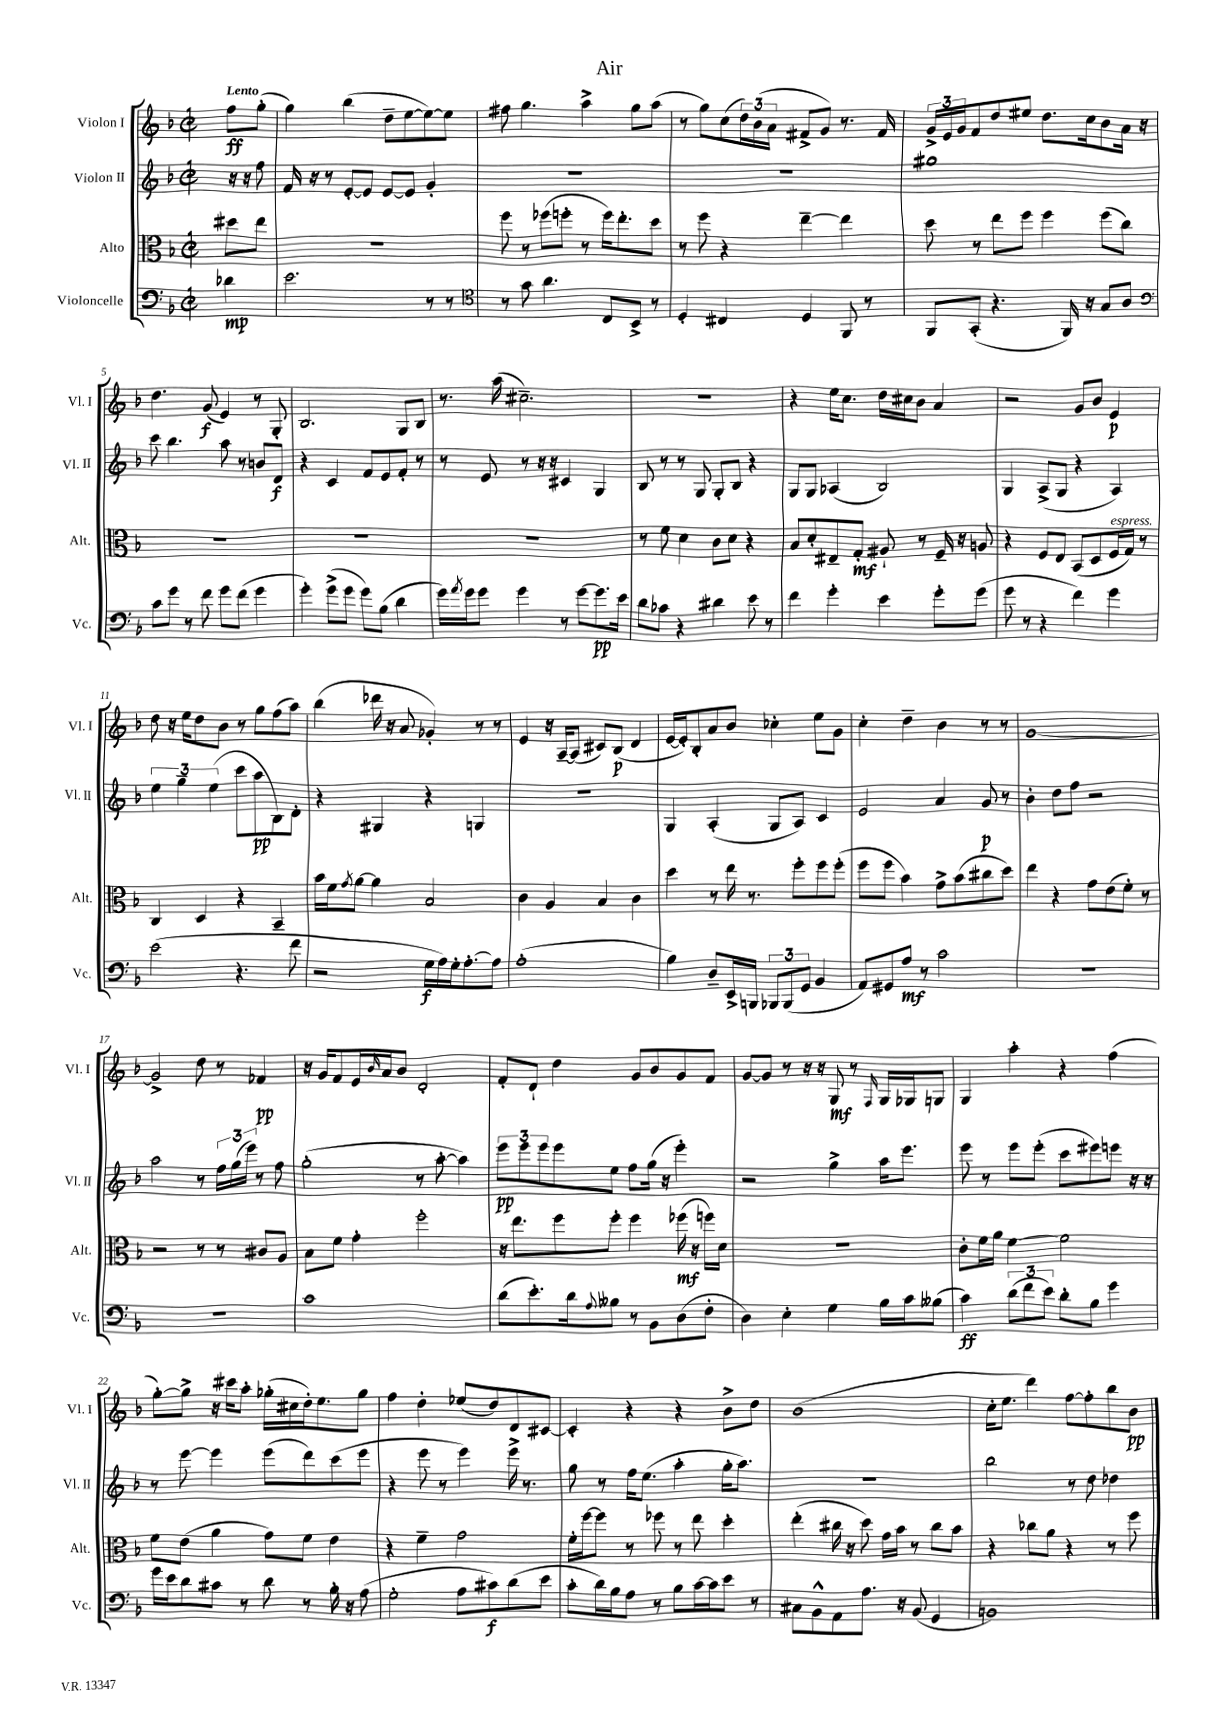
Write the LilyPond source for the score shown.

\header { title = "Air" }
<<
\new StaffGroup <<
\new Staff = "s0" \with { instrumentName = "Violon I" shortInstrumentName = "Vl. I" } {
    \clef treble \key f \major \defaultTimeSignature \time 2/2 \partial 4 \tempo "Lento"
    f''8\ff g''8-.( |
    g''4) bes''4( d''8-- e''8~ e''8~) e''8 |
    fis''8 g''4. a''4-> g''8 a''8( |
    r8 g''8) c''8( \tuplet 3/2 { d''16) bes'16( a'16 } fis'8-> g'8) r8. fis'16 |
    \tuplet 3/2 { g'16-> e'16 g'16 } f'8 d''8 eis''8 d''8. c''16 bes'8 a'16 r16 |
    d''4. g'8\f( e'4) r8 g8-. |
    bes2. g8 bes8 |
    r8. a''16( cis''2.--) |
    r1 |
    r4 e''16 c''8. d''16 cis''16 bes'8 a'4 |
    r2 g'8 bes'8 e'4\p |
    d''8 r16 e''16 d''8 bes'8 r8 g''8 f''8( a''8) |
    bes''4( des'''16 r16 a'8 ges'4-.) r8 r8 |
    e'4 r16 a16~-- a8( cis'8) bes8\p( d'4 |
    e'16~ e'16-.) bes8-. a'8 bes'8 ces''4-. e''8 g'8 |
    c''4-. d''4-- bes'4 r8 r8 |
    g'1~ |
    g'2-> d''8 r8 fes'4\pp |
    r16 g'16 f'8 e'16 \grace { bes'16 } a'16 bes'8 d'2-. |
    f'8-. d'8-! d''4 g'8 bes'8 g'8 f'8 |
    g'8~ g'8 r8 r16 r16 g8\mf r8 \grace { f16 } g16 ges16 g8 |
    g4 a''4-. r4 f''4( |
    g''8~-.) g''8-> r16 cis'''16 a''8-. ges''16-.( cis''16 d''16-.) e''8. ges''8 |
    f''4 d''4-. ees''8( d''8) d'8 cis'8~ |
    cis'4-. r4 r4 bes'8-> d''8 |
    bes'1( |
    c''16-. e''8. d'''4) f''8~ f''8-. bes''8 bes'8\pp \bar "|." |
}
\new Staff = "s1" \with { instrumentName = "Violon II" shortInstrumentName = "Vl. II" } {
    \clef treble \key f \major \defaultTimeSignature \time 2/2 \partial 4
    r16 r16 f''8 |
    f'16 r16 r8 e'8~-. e'8 e'8~ e'8 g'4-. |
    R1 |
    R1 |
    gis''1 |
    c'''8 bes''4. a''8 r8 b'8 d'8\f |
    r4 c'4 f'8 e'8 f'8-. r8 |
    r8 e'8 r8 r16 r16 cis'4 g4 |
    bes8 r8 r8 g8 g8-. bes8 r4 |
    g8 g8 aes4( bes2) |
    g4 a8->( g8 r4 a4) |
    \tuplet 3/2 { e''4 g''4-- e''4( } c'''8 a''8\pp bes8) d'8-. |
    r4 gis4 r4 g4 |
    r1 |
    g4 a4-.( g8 a8) c'4 |
    e'2 a'4 g'8\p r8 |
    bes'4-. d''8 f''8 r2 |
    a''2 r8 \tuplet 3/2 { f''16 g''16( e'''16) } r8 f''8 |
    g''2-.( r8 a''8~-. a''4) |
    \tuplet 3/2 { e'''8\pp e'''8 e'''8 } e'''8 e''8 f''8 g''16( r16 e'''4-.) |
    r2 g''4-> a''16 e'''8. |
    e'''8 r8 e'''8 e'''8-.( c'''8 eis'''8) e'''8 r16 r16 |
    r8 e'''8~ e'''4 e'''8( d'''8) c'''8( e'''8 |
    r4 e'''8 r8 e'''4) e'''16-> r8. |
    g''8 r8 f''16 e''8.( a''4-. g''16-. a''8.) |
    r1 |
    bes''2 r8 d''8 des''4 \bar "|." |
}
\new Staff = "s2" \with { instrumentName = "Alto" shortInstrumentName = "Alt." } {
    \clef alto \key f \major \defaultTimeSignature \time 2/2 \partial 4
    dis''8 e''8 |
    r1 |
    f''8 r8 fes''8( f''8-. r8 f''16) e''8.-. d''8 |
    r8 f''8 r4 e''4~-- e''4 |
    d''8 r8 e''8 f''8 f''4 f''8( c''8) |
    R1 |
    R1 |
    R1 |
    r8 f'8 d'4 c'8 d'8 r4 |
    bes8 d'8-. eis8-- g8-.\mf ais8-! r8 f16-- r16 a8 |
    r4 f8 e8 bes,8( d8 f16^\markup { \italic "espress." } g16) r8 |
    c4 d4 r4 bes,4-- |
    bes'16 f'16 \acciaccatura { g'8 } a'8~ a'4 bes2 |
    c'4 a4 bes4 c'4 |
    d''4 r8 e''16 r8. f''8-. f''8 f''8-.( |
    f''8 f''8 bes'4) g'8-> bes'8( cis''8 d''8) |
    e''4 r4 g'8 e'8( f'8-.) r8 |
    r2 r8 r8 cis'8 a8 |
    bes8 f'8 g'4-. f''2-. |
    r16 e''8. f''8 f''8-. f''4 fes''16\mf( r16 f''16) d'16 |
    R1 |
    c'8-. f'16 a'16 f'4~ f'2 |
    f'8 e'8( a'4 g'8) f'8 e'4 |
    r4 f'4-- g'2 |
    f'16-. f''16~ f''8 r8 fes''8 r8 e''8 d''4-. |
    e''4-.( cis''16 r16 d''8) g'16 bes'16 r8 cis''8 bes'8 |
    r4 ces''8 a'8 r4 r8 f''8 \bar "|." |
}
\new Staff = "s3" \with { instrumentName = "Violoncelle" shortInstrumentName = "Vc." } {
    \clef bass \key f \major \defaultTimeSignature \time 2/2 \partial 4
    des'4\mp |
    e'2. r8 r8 |
    \clef tenor r8 g'8 a'4. c8 bes,8-> r8 |
    d4-. cis4 d4 f,8 r8 |
    f,8 g,8-.( r4. f,16) r16 g8 a8 |
    \clef bass c'8 g'8 r8 f'8 g'8 f'8( g'4 |
    g'4-.) g'8->( g'8 g'8) bes8( d'4 |
    g'16) \acciaccatura { a'8 } g'16 g'8 g'4 r8 g'8~ g'8.\pp e'16 |
    d'8 ces'8 r4 dis'4 e'8 r8 |
    f'4 g'4-. e'4 g'8-. g'8( |
    g'8 r8 r4 f'4) g'4 |
    e'2( r4. f'8 |
    r2 g16\f a16) g16-. a8.~-. a8 |
    a1-.( |
    bes4) d8-- e,16-> b,,16 \tuplet 3/2 { bes,,8 bes,,8( g,8 } bes,4 |
    a,8) gis,8 a8\mf r8 c'2 |
    R1 |
    R1 |
    c'1 |
    d'8( e'8.-.) d'16 \appoggiatura { a8 } beses8 r8 bes,8 d8( f8-. |
    d4) e4-. g4 bes16 c'16 beses8( |
    c'4\ff) \tuplet 3/2 { d'8( f'8 e'8) } d'8-. bes8 g'4 |
    g'16 e'16 d'8 cis'8 r8 d'8 r8 bes16-. r16 a8( |
    g2-. a8 cis'8\f) d'8( e'8 |
    c'8-. d'16) bes16 a8 r8 bes8 c'16~ c'16 e'8 r8 |
    cis8 bes,8-^ a,8 a8. r16 bes,8( g,4 |
    b,1) \bar "|." |
}
>>
>>
